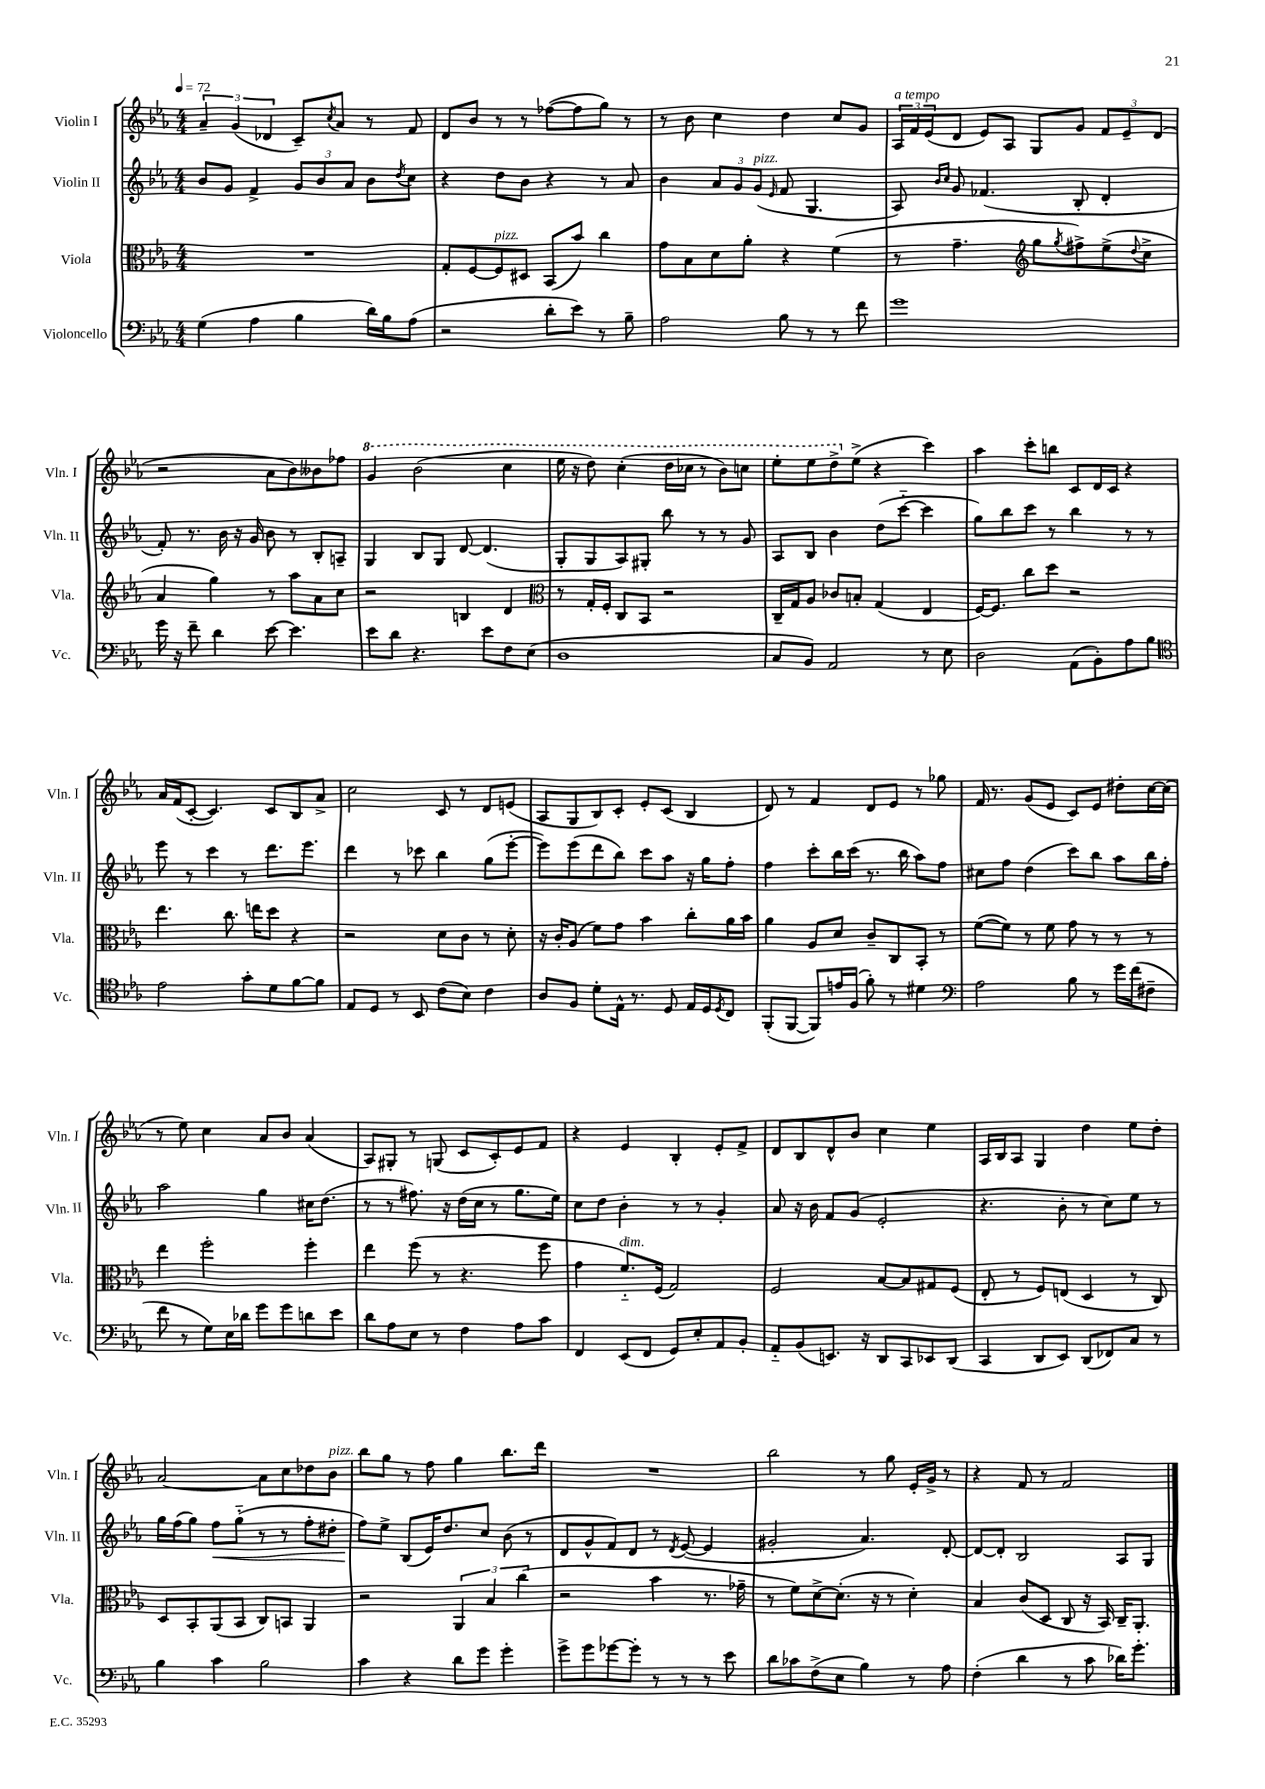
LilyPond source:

<<
\new StaffGroup <<
\new Staff = "s0" \with { instrumentName = "Violin I" shortInstrumentName = "Vln. I" } {
    \clef treble \key ees \major \numericTimeSignature \time 4/4 \tempo 4 = 72
    \tuplet 3/2 { aes'4-- g'4( des'4 } c'8--) \acciaccatura { c''8 } aes'8 r8 f'8 |
    d'8 bes'8 r8 r8 fes''8~( fes''8 g''8) r8 |
    r8 bes'8 c''4 d''4 c''8 g'8 |
    \tuplet 3/2 { aes16^\markup { \italic "a tempo" } f'16 ees'16( } d'8 ees'8) aes8 g8 g'8 \tuplet 3/2 { f'8 ees'8-- d'8( } |
    r2 aes'8 bes'8) beses'8 fes''8 |
    \ottava #1 g''4 bes''2( c'''4 |
    ees'''16 r16 d'''8) c'''4-.( d'''16 ces'''16 r8 bes''8) c'''8 |
    ees'''8-. ees'''8 d'''8-> \ottava #0 ees''8->( r4 c'''4) |
    aes''4 c'''8-. b''8 c'8 d'16 c'16 r4 |
    aes'16 f'16( c'8~-. c'4.) c'8 bes8 aes'8-> |
    c''2 c'8 r8 d'8 e'8( |
    aes8 g8 bes8) c'8-. ees'8-. c'8( bes4 |
    d'8) r8 f'4 d'8 ees'8 r8 ges''8 |
    f'16 r8. g'8( ees'8 c'8) ees'8 dis''8-. c''16~ c''16( |
    r8 ees''8) c''4 aes'8 bes'8 aes'4( |
    aes8) gis8-. r8 g8( c'8 c'8-.) ees'8 f'8 |
    r4 ees'4 bes4-. ees'8-. f'8-> |
    d'8 bes8 d'8-^ bes'8 c''4 ees''4 |
    aes16 bes16 aes8 g4 d''4 ees''8 d''8-. |
    aes'2~ aes'8 c''8 des''8 bes'8^\markup { \italic "pizz." } |
    bes''8 g''8 r8 f''8 g''4 bes''8. d'''16 |
    R1 |
    bes''2 r8 g''8 ees'16-. g'16-> r8 |
    r4 f'8 r8 f'2 \bar "|." |
}
\new Staff = "s1" \with { instrumentName = "Violin II" shortInstrumentName = "Vln. II" } {
    \clef treble \key ees \major \numericTimeSignature \time 4/4
    bes'8 g'8 f'4-> \tuplet 3/2 { g'8 bes'8 aes'8 } bes'8 \acciaccatura { d''8 } c''8 |
    r4 d''8 bes'8 r4 r8 aes'8 |
    bes'4 \tuplet 3/2 { aes'8 g'8 g'8^\markup { \italic "pizz." }( } \grace { ees'16 } f'8 g4. |
    aes8) \grace { bes'16 c''16 } g'8 fes'4.( bes8-. d'4-. |
    f'8-.) r8. bes'16 r16 g'16 bes'8 r8 bes8-. a8-- |
    g4 bes8 g8 d'8~ d'4.( |
    g8-. g8 aes8) gis8-. bes''8 r8 r8 g'8 |
    aes8 bes8 bes'4 d''8( c'''8~-_ c'''4 |
    g''8) bes''8 c'''8 r8 bes''4 r8 r8 |
    ees'''8 r8 c'''4 r8 d'''8. ees'''8. |
    d'''4 r8 ces'''8 bes''4 g''8( ees'''8~-. |
    ees'''8) ees'''8( d'''8 bes''8) c'''8 aes''8 r16 g''16 f''8-. |
    f''4 c'''8-. bes''16 c'''16( r8. bes''16 aes''8) f''8 |
    cis''8 f''8 d''4( c'''8) bes''8 aes''8 bes''16 f''16-. |
    aes''2 g''4 cis''16 d''8.( |
    r8 r8 fis''8.) r16 d''16( c''16 r8 g''8. ees''16) |
    c''8 d''8 bes'4-. r8 r8 g'4-. |
    aes'8 r16 bes'16 f'8 g'8( ees'2-. |
    r4. bes'8-. r8 c''8) ees''8 r8 |
    g''16 f''16( g''8) f''8\< g''8-_( r8 r8 f''8-. dis''8-. |
    f''8\!) ees''8-> bes8( ees'16) d''8. c''8 bes'8( r8 |
    d'8 g'8-^ f'8) d'8 r8 \acciaccatura { d'8 } ees'8~( ees'4 |
    gis'2-. aes'4.) d'8~-. |
    d'8~ d'8-. bes2 aes8 g8 \bar "|." |
}
\new Staff = "s2" \with { instrumentName = "Viola" shortInstrumentName = "Vla." } {
    \clef alto \key ees \major \numericTimeSignature \time 4/4
    R1 |
    g8-. f8~ f8^\markup { \italic "pizz." } dis8 bes,8( bes'8) c''4 |
    g'8 bes8 d'8 aes'8-. r4 f'4( |
    r8 g'4.-- \clef treble g''8 \acciaccatura { g''8 } fis''8->) ees''8->( \appoggiatura { d''8 } c''8-> |
    aes'4 g''4) r8 aes''8 aes'8 c''8 |
    r2 b4 d'4 |
    \clef alto r8 g16-. f16-. c8 bes,8 r2 |
    c16-- g16 aes8 ces'8 b8-. g4( ees4 |
    f16~) f8. c''8 d''8 r2 |
    ees''4. c''8. e''16 d''8 r4 |
    r2 d'8 c'8 r8 d'8-. |
    r16 c'16-. aes8( f'8) g'8 bes'4 c''8-. aes'16 bes'16 |
    aes'4 aes8 d'8 c'8-- c8 bes,8-. r8 |
    f'8~( f'8) r8 f'8 g'8 r8 r8 r8 |
    ees''4 f''2-. f''4-. |
    ees''4 f''8( r8 r4. f''8 |
    g'4 f'8.-_^\markup { \italic "dim." }) f16( g2) |
    f2 bes8~ bes8 gis8 f8( |
    ees8-. r8 f8) e8( d4 r8 c8) |
    d8 bes,8-. aes,8( bes,8 c8) b,8 aes,4 |
    r2 \tuplet 3/2 { aes,4 bes4 c''4( } |
    r2 bes'4 r8. ges'16-- |
    r8 f'8) d'8~-> d'8.-.( r16 r8 d'4-.) |
    bes4 c'8( d8 c8 r16 bes,16) c16-- aes,8.-. \bar "|." |
}
\new Staff = "s3" \with { instrumentName = "Violoncello" shortInstrumentName = "Vc." } {
    \clef bass \key ees \major \numericTimeSignature \time 4/4
    g4( aes4 bes4 d'16) bes16 aes8( |
    r2 d'8-. ees'8) r8 bes8-- |
    aes2 bes8 r8 r8 f'8 |
    g'1 |
    g'16 r16 f'8-- d'4 ees'8~ ees'4. |
    ees'8 d'8 r4. ees'8 f8 ees8( |
    d1 |
    c8 bes,8) aes,2 r8 ees8 |
    d2 aes,8( bes,8-.) aes8 bes8 |
    \clef tenor ees'2 g'8-. d'8 f'8~ f'8 |
    ees8 d8 r8 bes,8 c'8( bes8) c'4 |
    aes8 f8 d'8-. ees16-^ r8. d8 ees16 d16 \acciaccatura { d8 } c8 |
    f,8-.( f,8~ f,8) e'16 f16( f'8-.) r8 dis'4 |
    \clef bass aes2 bes8 r8 g'16 f'16( fis8-- |
    f'8 r8 g8) ees16 des'16 g'8 g'8 d'8 ees'8 |
    d'8 aes8 ees8 r8 f4 aes8 c'8 |
    f,4 ees,8( f,8 g,8) ees8-. aes,8 bes,8-. |
    aes,8-_ bes,8( e,8.) r16 d,8 c,8 ees,8 d,8( |
    c,4 d,8 ees,8) d,8( fes,8) c8 r8 |
    bes4 c'4 bes2 |
    c'4 r4 d'8 g'8 g'4-. |
    g'8-> g'8 ges'8~ ges'8-. r8 r8 r8 ees'8 |
    d'8 ces'8 f8->( ees8 bes4) r8 aes8 |
    f4-.( d'4 r8 c'8 des'16) g'8.-. \bar "|." |
}
>>
>>
\layout { \context { \Score \remove "Bar_number_engraver" } }
